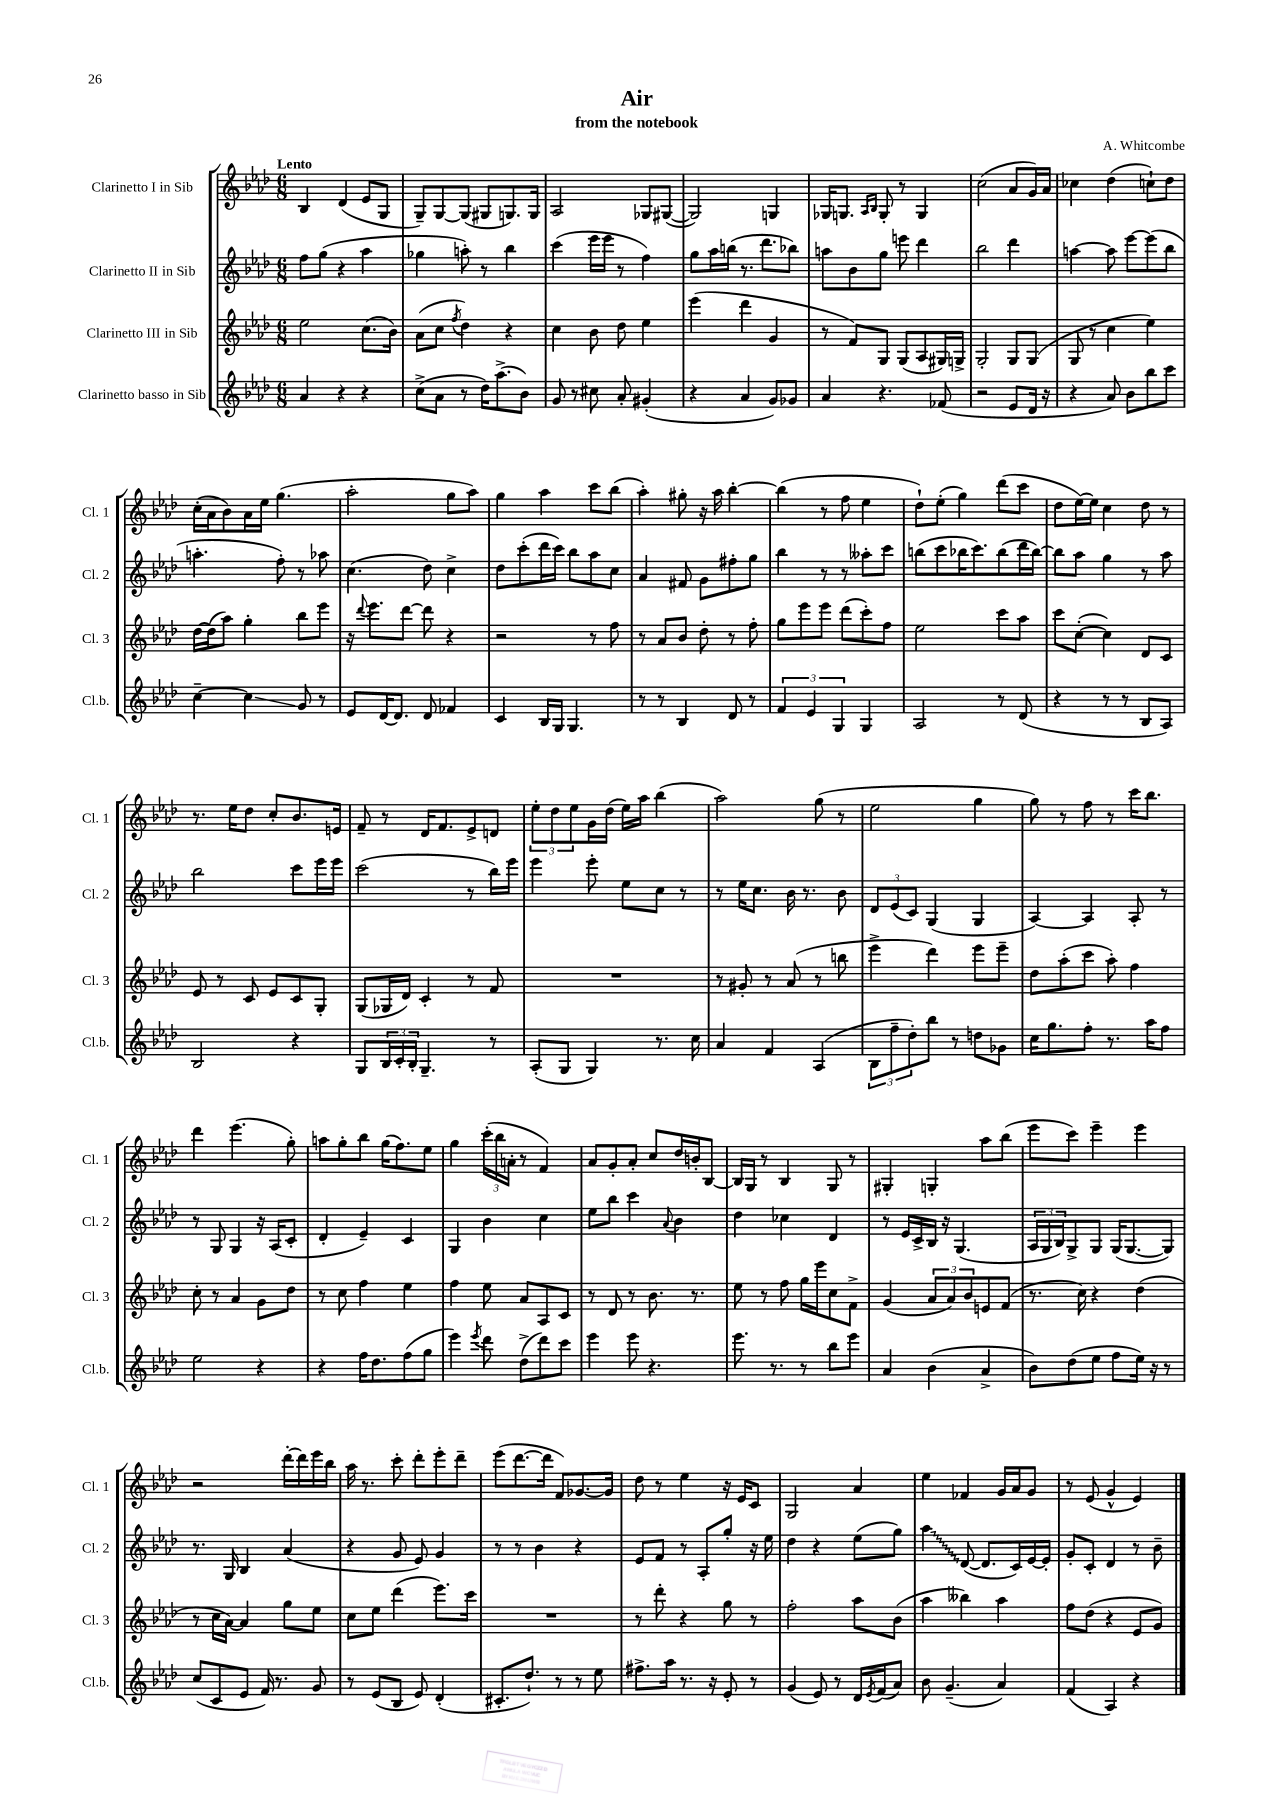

**kern	**kern	**kern	**kern
*staff4	*staff3	*staff2	*staff1
*clefG2	*clefG2	*clefG2	*clefG2
*k[b-e-a-d-]	*k[b-e-a-d-]	*k[b-e-a-d-]	*k[b-e-a-d-]
*M6/8	*M6/8	*M6/8	*M6/8
4a-	2ee-	8ff	4B-
.	.	(8gg	.
4r	.	4r	(4d-
4r	(8.cc	4aa-	8e-
.	.	.	8G
.	16b-)	.	.
=	=	=	=
(8cc^	(8a-	4gg-	8G~)
8a-	8cc	.	[8G
.	8qff	.	.
8r	4dd-)	8aa')	(8G]
16dd-)	.	8r	8G#
(8.aa-^	.	.	.
.	4r	4bb-	8.G)
8b-)	.	.	.
.	.	.	16G
=	=	=	=
8g	4cc	(4ccc	2A-
8r	.	.	.
8cc#	8b-	16eee-	.
.	.	16eee-	.
8a-'	8dd-	8r	.
(4g#'	4ee-	4ff)	8G-
.	.	.	([8G#
=	=	=	=
4r	(4eee-	8gg	2G#])
.	.	16aa-	.
.	.	(16bb	.
4a-	4ddd-	8.r	.
.	.	8.ddd-	.
8g)	4g	.	4G
8g-	.	8bb-)	.
=	=	=	=
4a-	8r	8aa	16G-
.	.	.	8.G
.	8f)	8b-	.
.	.	.	16qqA-
.	.	.	16qqB-
4.r	8G	8gg	8G'
.	(8G	8eee	8r
.	8A-	4ddd-	4G
(8f-	16G#)	.	.
.	16G^	.	.
=	=	=	=
2r	2G'	2bb-	(2cc
8e-	8G	4ddd-	8a-
16d-	(8G	.	16g)
16r	.	.	16a-
=	=	=	=
4r	8G	[4aa	4cc-
.	8r	.	.
8a-)	4cc	8aa]	(4dd-
8b-	.	[8eee-	.
8bb-	4ee-)	(8eee-]	8cc`)
8ccc	.	8bb-	8dd-
=	=	=	=
[4cc~	[16dd-	4.aa'	(16cc'
.	(16dd-]	.	16a-
.	8aa-)	.	8b-)
4cc]	4gg'	.	16a-
.	.	.	16ee-
.	.	8ff')	(4.gg
8g	8bb-	8r	.
8r	8eee-	8aa-	.
=	=	=	=
8e-	16r	(4.cc	2aa-'
.	8qqddd-	.	.
.	8.eee-	.	.
[16d-	.	.	.
8.d-]	.	.	.
.	[8ddd-	.	.
8d-	8ddd-]	8dd-)	.
4f-	4r	4cc^	8gg
.	.	.	8aa-)
=	=	=	=
4c	2r	8dd-	4gg
.	.	(8ccc'	.
16B-	.	16ddd-	4aa-
16G	.	16ccc)	.
4.G	.	8bb-	.
.	8r	8aa-	8ccc
.	8ff	8cc	(8bb-
=	=	=	=
8r	8r	4a-	4aa-')
8r	8a-	.	.
4B-	8b-	8f#	8gg#'
.	8dd-'	8g	16r
.	.	.	16aa-
8d-	8r	8ff#'	[4bb-'
8r	8ff'	8gg	.
=	=	=	=
6f	8gg	4bb-	(4bb-]
.	8eee-	.	.
6e-	.	.	.
.	8eee-	8r	8r
6G	.	.	.
.	(8ddd-	8r	8ff
4G	8ccc')	8aa--'	4ee-
.	8ff	8ccc	.
=	=	=	=
2A-	2ee-	(8bb	8dd-`)
.	.	8ccc	(8ee-'
.	.	16bb-	4gg)
.	.	8.ccc)	.
8r	8ccc	(8bb-	(8ddd-
(8d-	8aa-	16ddd-	8ccc
.	.	[16bb-)	.
=	=	=	=
4r	8ccc	8bb-]	8dd-
.	([8cc'	8aa-	[16ee-)
.	.	.	16ee-]
8r	4cc])	4gg	4cc
8r	.	.	.
8B-	8d-	8r	8dd-
8A-)	8c	8aa-	8r
=	=	=	=
2B-	8e-	2bb-	8.r
.	8r	.	.
.	.	.	16ee-
.	8c	.	8dd-
.	8e-	.	8cc'
4r	8c	8ccc	8.b-
.	8G'	16eee-	.
.	.	16eee-	16e
=	=	=	=
8G	(8G	(2ccc	8f~
24B-	16G-	.	8r
24c'	.	.	.
.	16d-)	.	.
24B-'	.	.	.
4.G~	4c'	.	16d-
.	.	.	8.f
.	8r	8r	8e-^
8r	8f	16bb-)	8d
.	.	16eee-	.
=	=	=	=
(8A-'	2.r	4eee-	12ee-'
.	.	.	12dd-
8G	.	.	.
.	.	.	12ee-
4G)	.	8eee-'	16g
.	.	.	(16dd-
.	.	8ee-	16ee-)
.	.	.	16aa-
8.r	.	8cc	(4bb-
.	.	8r	.
16cc	.	.	.
=	=	=	=
4a-	8r	8r	2aa-)
.	8g#'	16ee-	.
.	.	8.cc	.
4f	8r	.	.
.	(8a-	16b-	.
.	.	8.r	.
(4A-	8r	.	(8gg
.	8bb	8b-	8r
=	=	=	=
12B-	4eee-^	12d-	2ee-
12ff~	.	(12e-	.
12dd-')	.	12c)	.
8bb-	4ddd-)	(4G	.
8r	.	.	.
8dd	8eee-	4G	4gg
8g-	8eee-~	.	.
=	=	=	=
16cc	8dd-	[4A-)	8gg)
8.gg	.	.	.
.	(8aa-'	.	8r
8ff'	8ccc	4A-]	8ff
8.r	8aa-')	.	8r
.	4ff	8A-'	16ccc
16aa-	.	.	8.bb-
8ff	.	8r	.
=	=	=	=
2ee-	8cc'	8r	4ddd-
.	8r	8G	.
.	4a-	4G	(4.eee-
4r	8g	16r	.
.	.	(16A-	.
.	8dd-	8c'	8gg')
=	=	=	=
4r	8r	4d-'	8aa
.	8cc	.	8gg'
16ff	4ff	4e-~)	8bb-
8.dd-	.	.	.
.	.	.	(16gg
.	.	.	8.ff)
(8ff	4ee-	4c	.
8gg	.	.	8ee-
=	=	=	=
4eee-)	4ff	4G	4gg
8qeee-	.	.	.
8ddd-	8ee-	4b-	(24ccc'
.	.	.	24bb-
.	.	.	24a'
(8dd-^	8a-	.	8r
8ddd-)	8A-	4cc	4f)
8ccc	8c	.	.
=	=	=	=
4eee-	8r	8ee-	8a-
.	8d-	8bb-	8g'
8eee-	8r	4ccc	8a-'
4.r	8.b-	.	8cc
.	.	8qqa-	.
.	.	4b-	16dd-
.	8.r	.	16b'
.	.	.	[8B-
=	=	=	=
8.eee-	8ee-	4dd-	16B-]
.	.	.	16G
.	8r	.	8r
8.r	.	.	.
.	8ff	4cc-	4B-
8r	16gg	.	.
.	16eee-	.	.
8bb-	8cc	4d-	8G
8eee-	8f^	.	8r
=	=	=	=
4a-	(4g	8r	4G#'
.	.	16e-	.
.	.	16c^	.
(4b-	12a-	16B-	4G'
.	.	16r	.
.	12a-)	.	.
.	.	(4.G	.
.	12b-	.	.
4a-^	8e	.	8aa-
.	(8f	.	(8bb-
=	=	=	=
8b-)	8.r	24A-	8eee-
.	.	24G	.
.	.	24B-)	.
(8dd-	.	8G^	8ccc)
.	16cc)	.	.
8ee-	4r	8G	4eee-~
8ff	.	(16G	.
.	.	[8.G	.
16ee-)	(4dd-	.	4eee-
16r	.	.	.
8r	.	8G])	.
=	=	=	=
(8cc	8r	8.r	2r
8c	16cc	.	.
.	[16a-)	16G	.
8e-	4a-]	4B-	.
16f)	.	.	.
8.r	.	.	.
.	8gg	(4a-	[16ddd-'
.	.	.	16ddd-]
8g	8ee-	.	16eee-
.	.	.	16bb-
=	=	=	=
8r	8cc	4r	16aa-
.	.	.	8.r
(8e-	8ee-	.	.
8B-	(4ddd-	8g	8ccc'
8e-)	.	8e-)	8ddd-'
(4d-'	8.eee-)	4g	8eee-'
.	.	.	8ddd-~
.	16ccc	.	.
=	=	=	=
8.c#'	2.r	8r	(8eee-
.	.	8r	[8.ddd-
8.dd-`)	.	.	.
.	.	4b-	.
.	.	.	16ddd-]
8r	.	.	8f)
8r	.	4r	[8.g-
8ee-	.	.	.
.	.	.	16g-]
=	=	=	=
8.ff#^	8r	8e-	8dd-
.	8ddd-'	8f	8r
16aa-	.	.	.
8.r	4r	8r	4ee-
.	.	8A-'	.
16r	.	.	.
8e-'	8gg	8gg'	16r
.	.	.	16e-
8r	8r	16r	8c
.	.	16ee-	.
=	=	=	=
(4g	2ff'	4dd-	2G
8e-)	.	4r	.
8r	.	.	.
16d-	8aa-	(8ee-	4a-
8qe-	.	.	.
(16f	.	.	.
8a-)	(8b-	8gg)	.
=	=	=	=
8b-	4aa-	4aa-	4ee-
(4.g~	.	.	.
.	4bb--)	([8d-	4f-
.	.	8.d-]	.
4a-)	4aa-	.	16g
.	.	16c)	16a-
.	.	[16e-	8g
.	.	16e-']	.
=	=	=	=
(4f	8ff	8g'	8r
.	(8dd-	8c'	(8e-
4A-)	4r	4d-	4g^^
4r	8e-	8r	4e-)
.	8g)	8b-~	.
==	==	==	==
*-	*-	*-	*-
